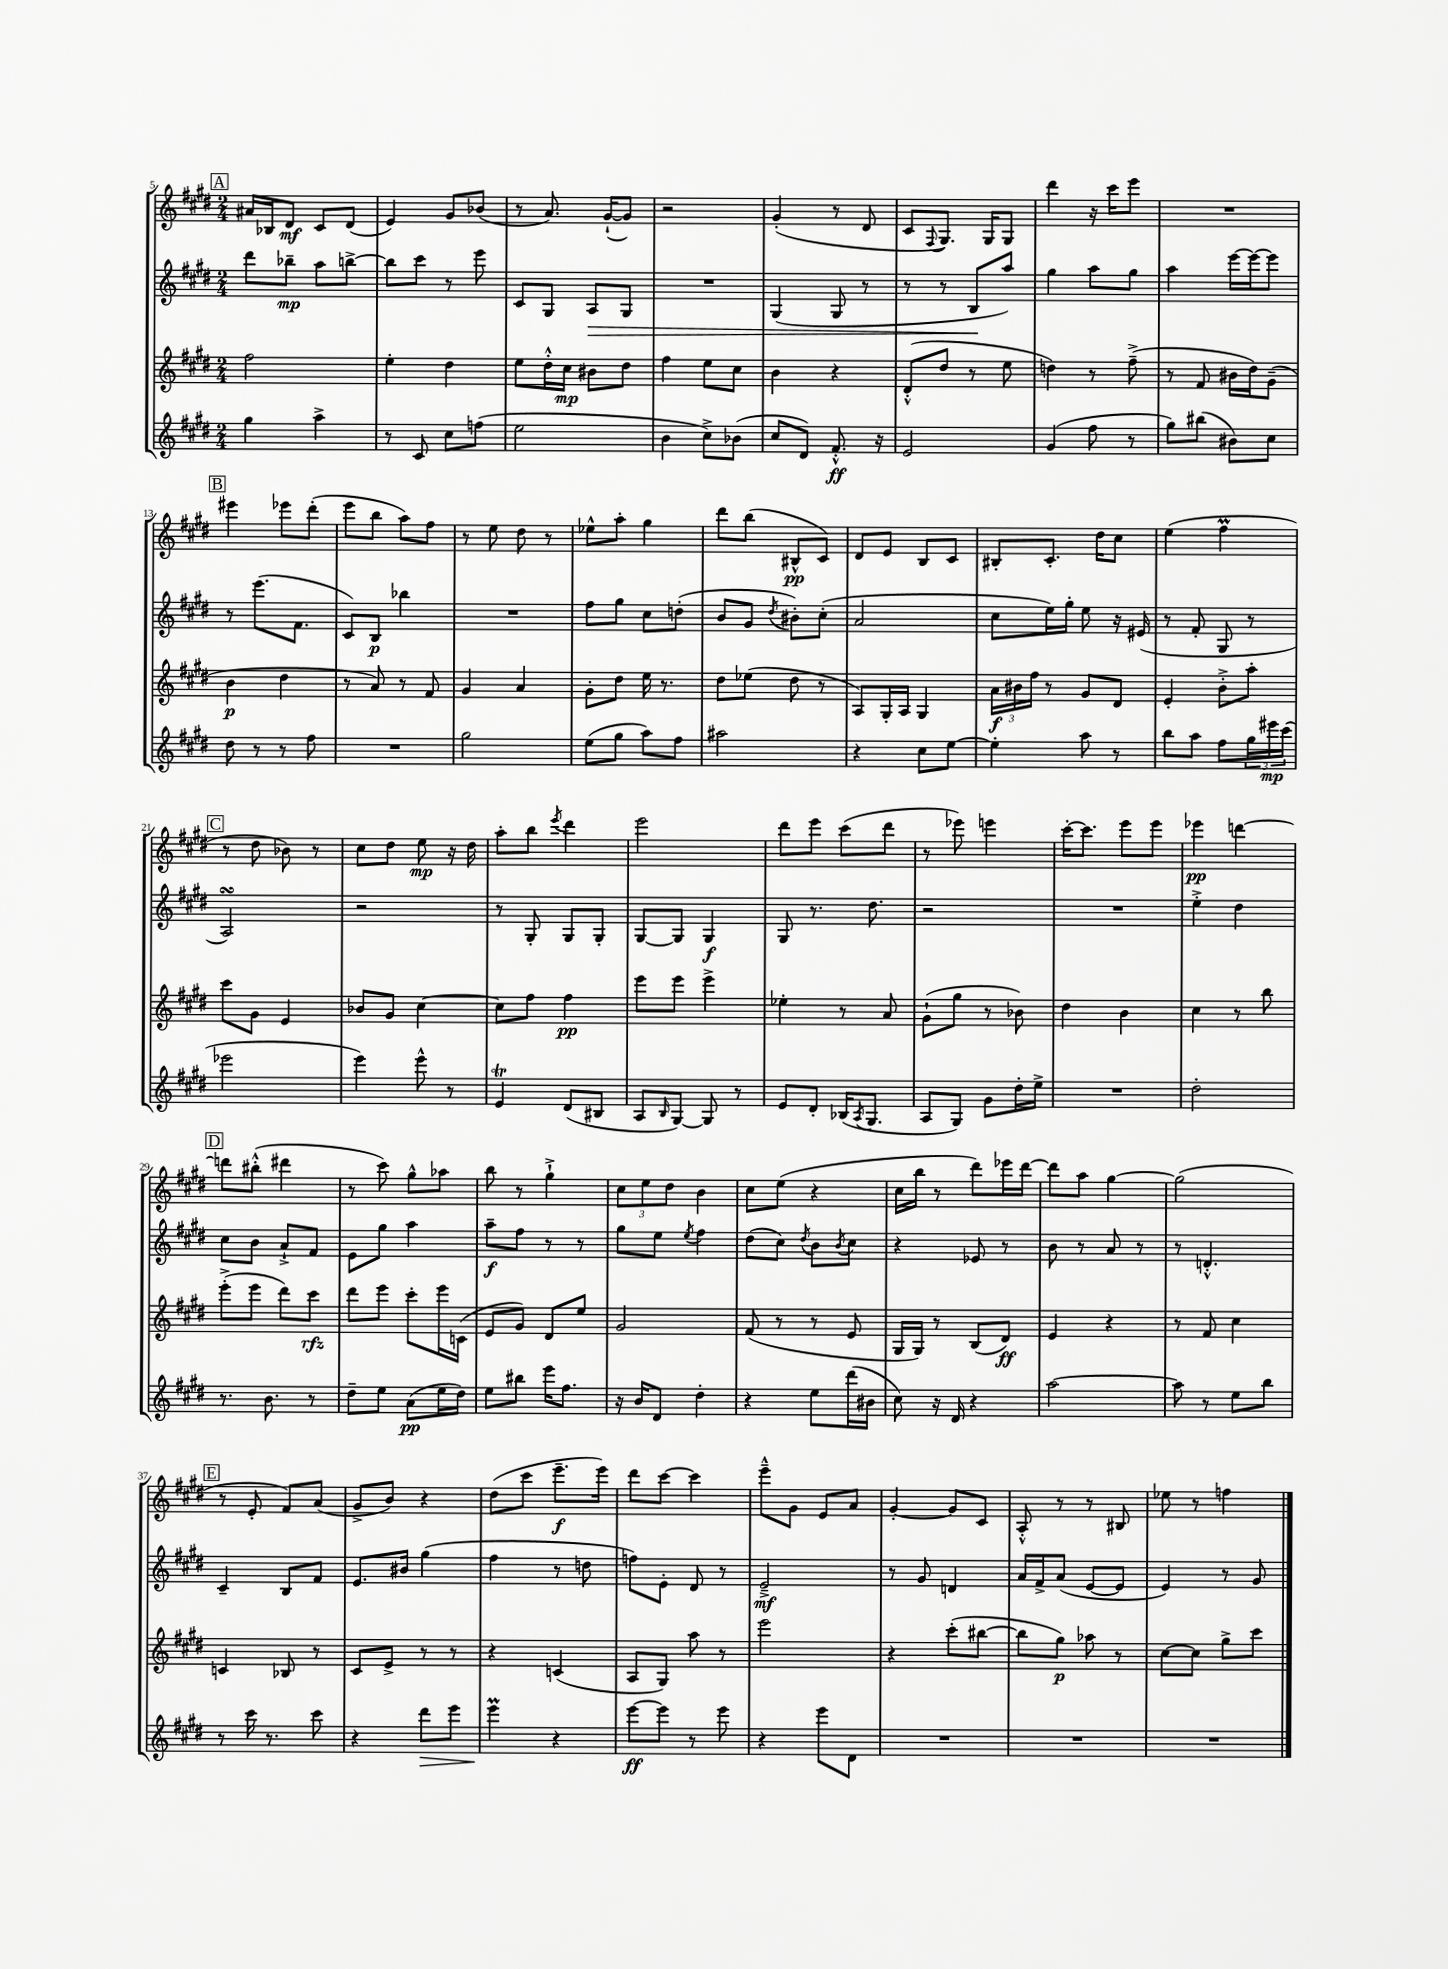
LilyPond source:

<<
\new StaffGroup <<
\new Staff = "s0" {
    \clef treble \key e \major \numericTimeSignature \time 2/4
    \mark \markup { \box "A" } ais'16 bes16 dis'8\mf cis'8 dis'8( |
    e'4) gis'8 bes'8( |
    r8 a'8.) gis'16~-!( gis'8) |
    r2 |
    gis'4-.( r8 dis'8 |
    cis'8 \appoggiatura { fis8 } gis8.) gis16 gis8 |
    dis'''4 r16 cis'''16 e'''8 |
    R2 |
    \mark \markup { \box "B" } eis'''4 ees'''8 dis'''8-.( |
    e'''8 b''8 a''8) fis''8 |
    r8 e''8 dis''8 r8 |
    ees''8-^ a''8-. gis''4 |
    dis'''8 b''8( bis8-^\pp cis'8) |
    dis'8 e'8 b8 cis'8 |
    bis8-. cis'8.-. dis''16 cis''8 |
    e''4( fis''4\prall |
    \mark \markup { \box "C" } r8 dis''8 bes'8) r8 |
    cis''8 dis''8 e''8\mp r16 dis''16 |
    a''8-. b''8 \acciaccatura { e'''8 } dis'''4 |
    e'''2 |
    dis'''8 e'''8 cis'''8( dis'''8 |
    r8 ees'''8) e'''4 |
    cis'''16~-. cis'''8. e'''8 e'''8 |
    ees'''4\pp d'''4~ |
    \mark \markup { \box "D" } d'''8 bis''8-.-^( dis'''4 |
    r8 cis'''8) gis''8-^ aes''8 |
    b''8 r8 gis''4-!-> |
    \tuplet 3/2 { cis''8 e''8 dis''8 } b'4 |
    cis''8 e''8( r4 |
    cis''16 b''16 r8 dis'''8) ees'''16 dis'''16~ |
    dis'''8 a''8 gis''4~ |
    gis''2( |
    \mark \markup { \box "E" } r8 e'8-. fis'8) a'8( |
    gis'8-> b'8) r4 |
    dis''8( cis'''8 e'''8.--\f e'''16) |
    dis'''8 cis'''8~ cis'''4 |
    e'''8---^ gis'8 e'8 a'8 |
    gis'4~-. gis'8 cis'8 |
    a8-.-^ r8 r8 bis8 |
    ees''8 r8 f''4 \bar "|." |
}
\new Staff = "s1" {
    \clef treble \key e \major \numericTimeSignature \time 2/4
    \mark \markup { \box "A" } dis'''8 bes''8--\mp a''8 b''8~-> |
    b''8 cis'''8 r8 e'''8 |
    cis'8 gis8 a8\> gis8 |
    R2 |
    gis4( gis8 r8 |
    r8 r8 b8\! a''8) |
    gis''4 a''8 gis''8 |
    a''4 e'''16~ e'''16~ e'''8 |
    \mark \markup { \box "B" } r8 e'''8.( fis'8. |
    cis'8) b8\p bes''4 |
    R2 |
    fis''8 gis''8 cis''8 d''8-.( |
    b'8 gis'8 \acciaccatura { dis''8 } bis'8-.) cis''8-.( |
    a'2 |
    cis''8 e''16) gis''16-. e''8 r16 eis'16( |
    r8 fis'8-. gis8 r8 |
    \mark \markup { \box "C" } a2\turn) |
    r2 |
    r8 gis8-. gis8 gis8-. |
    gis8~ gis8 gis4\f |
    gis8 r8. dis''8. |
    r2 |
    R2 |
    e''4-.-> dis''4 |
    \mark \markup { \box "D" } cis''8 b'8 a'8-!-> fis'8 |
    e'8 gis''8 a''4 |
    a''8--\f fis''8 r8 r8 |
    gis''8 e''8 \acciaccatura { e''8 } fis''4 |
    dis''8( cis''8) \acciaccatura { dis''8 } b'8 \acciaccatura { b'8 } cis''8 |
    r4 ees'8 r8 |
    b'8 r8 a'8 r8 |
    r8 d'4.-.-^ |
    \mark \markup { \box "E" } cis'4-- b8 fis'8 |
    e'8. bis'16 gis''4( |
    fis''4 r8 d''8 |
    f''8) e'8-. dis'8 r8 |
    e'2--->\mf |
    r8 gis'8 d'4 |
    a'16 fis'16-> a'8( e'8~ e'8 |
    e'4) r8 gis'8 \bar "|." |
}
\new Staff = "s2" {
    \clef treble \key e \major \numericTimeSignature \time 2/4
    \mark \markup { \box "A" } fis''2 |
    e''4-. dis''4 |
    e''8 dis''16-.-^ cis''16\mp bis'8 dis''8 |
    fis''4 e''8 cis''8 |
    b'4 r4 |
    dis'8-.-^( dis''8 r8 e''8 |
    d''4) r8 fis''8--->( |
    r8 fis'8 bis'16 dis''16) gis'8--( |
    \mark \markup { \box "B" } b'4\p dis''4 |
    r8 a'8) r8 fis'8 |
    gis'4 a'4 |
    gis'8-. dis''8 e''16 r8. |
    dis''8 ees''8( dis''8 r8 |
    a8) gis16-. a16 gis4 |
    \tuplet 3/2 { a'16\f bis'16 fis''16 } r8 gis'8 dis'8 |
    e'4-. b'8-.-> a''8-. |
    \mark \markup { \box "C" } cis'''8 gis'8 e'4 |
    bes'8 gis'8 cis''4~ |
    cis''8 fis''8 fis''4\pp |
    e'''8 e'''8 e'''4-> |
    ees''4-. r8 a'8 |
    gis'8-!( gis''8 r8 bes'8) |
    dis''4 b'4 |
    cis''4 r8 b''8 |
    \mark \markup { \box "D" } e'''8-.->( e'''8 dis'''8) cis'''8\rfz |
    dis'''8 e'''8 cis'''8-. e'''16 c'16( |
    e'8 gis'8) dis'8 e''8 |
    gis'2 |
    fis'8( r8 r8 e'8 |
    gis16 gis16) r8 b8( dis'8\ff) |
    e'4 r4 |
    r8 fis'8 cis''4 |
    \mark \markup { \box "E" } c'4 bes8 r8 |
    cis'8 e'8-> r8 r8 |
    r4 c'4( |
    a8 gis8) a''8 r8 |
    e'''2 |
    r4 cis'''8-.( bis''8~ |
    bis''8 gis''8\p) aes''8 r8 |
    cis''8~ cis''8 gis''8-> cis'''8 \bar "|." |
}
\new Staff = "s3" {
    \clef treble \key e \major \numericTimeSignature \time 2/4
    \mark \markup { \box "A" } gis''4 a''4-> |
    r8 cis'8 cis''8 f''8( |
    e''2 |
    b'4 cis''8->) bes'8( |
    cis''8 dis'8) fis'8.-.-^\ff r16 |
    e'2 |
    gis'4( fis''8 r8 |
    gis''8) bis''8( bis'8) cis''8 |
    \mark \markup { \box "B" } dis''8 r8 r8 fis''8 |
    R2 |
    gis''2 |
    e''8( gis''8 a''8) fis''8 |
    ais''2 |
    r4 cis''8 e''8~ |
    e''4-. a''8 r8 |
    b''8 a''8 fis''8 \tuplet 3/2 { gis''16 eis'''16\mp cis'''16( } |
    \mark \markup { \box "C" } ees'''2 |
    e'''4) e'''8-^ r8 |
    e'4\trill dis'8( bis8 |
    a8 \grace { b16 } gis8~) gis8 r8 |
    e'8 dis'8-. bes16( \acciaccatura { a8 } gis8. |
    a8 gis8) gis'8 dis''16-. e''16-> |
    R2 |
    dis''2-. |
    \mark \markup { \box "D" } r8. b'8. r8 |
    dis''8-- e''8 a'8\pp( e''16 dis''16) |
    e''8 bis''8 e'''16 fis''8. |
    r16 b'16 dis'8 dis''4-. |
    r4 e''8 dis'''16( bis'16 |
    cis''8) r16 dis'16 r4 |
    a''2~ |
    a''8 r8 e''8 b''8 |
    \mark \markup { \box "E" } r8 cis'''16 r8. cis'''8 |
    r4 dis'''8\> e'''8 |
    e'''4\prall\! r4 |
    e'''8~\ff e'''8 r8 e'''8 |
    r4 e'''8 dis'8 |
    R2 |
    R2 |
    R2 \bar "|." |
}
>>
>>
\layout { \context { \Score currentBarNumber = #5 } }
